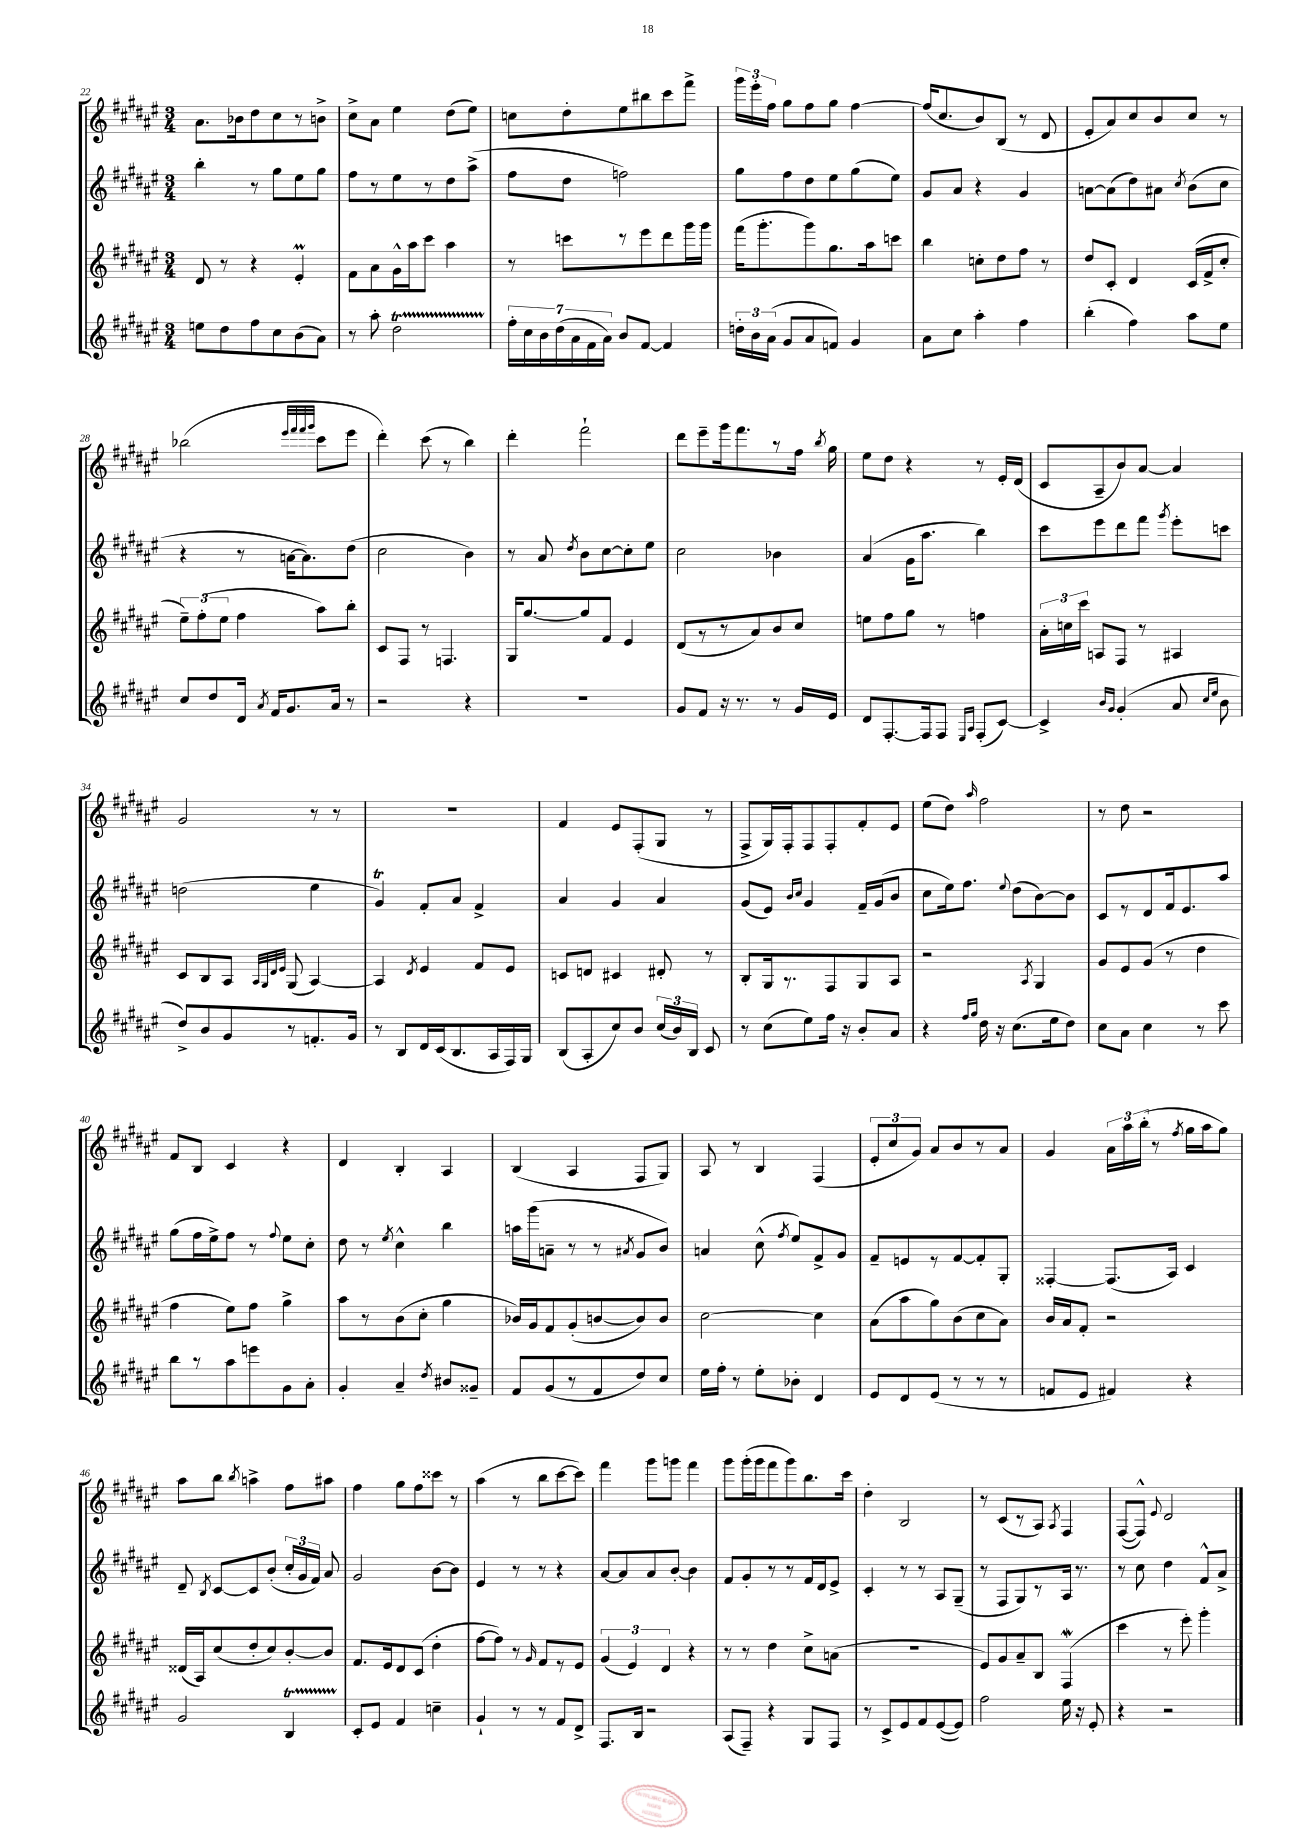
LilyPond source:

<<
\new StaffGroup <<
\new Staff = "s0" {
    \clef treble \key fis \major \numericTimeSignature \time 3/4
    \autoBeamOff ais'8.[ bes'16 dis''8 cis''8 r8 b'8]-> |
    cis''8[-> ais'8] eis''4 dis''8[( eis''8]) |
    c''8[ dis''8-. eis''8 bis''8 cis'''8 fis'''8]-> |
    \tuplet 3/2 { gis'''16[ eis'''16-. fis''16] } gis''8[ fis''8 gis''8] fis''4~ |
    fis''16[( cis''8. b'8) b8]( r8 dis'8 |
    eis'8[-. ais'8) cis''8 b'8 cis''8] r8 |
    bes''2( \grace { eis'''32[ fis'''32 fis'''32 gis'''32] } cis'''8[ eis'''8] |
    dis'''4-.) cis'''8( r8 b''4) |
    dis'''4-. fis'''2-! |
    dis'''8[ eis'''8-- gis'''16 fis'''8. r8 fis''16] \acciaccatura { b''8 } gis''16 |
    eis''8[ dis''8] r4 r8 eis'16[-. dis'16]( |
    cis'8[ ais8-- b'8) ais'8]~ ais'4 |
    gis'2 r8 r8 |
    R2. |
    fis'4 eis'8[ fis8-.( gis8] r8 |
    fis8[-> gis16) fis16-. fis8 fis8-. fis'8-. eis'8] |
    eis''8[( dis''8]) \grace { ais''16 } fis''2 |
    r8 dis''8 r2 |
    fis'8[ b8] cis'4 r4 |
    dis'4 b4-. ais4 |
    b4( ais4 fis8[ gis8]) |
    ais8 r8 b4 fis4( |
    \tuplet 3/2 { eis'8[-. cis''8 gis'8]) } ais'8[ b'8 r8 ais'8] |
    gis'4 \tuplet 3/2 { ais'16[ ais''16 b''16]-.( } r8 \acciaccatura { fis''8 } gis''16[ ais''16 gis''8]) |
    ais''8[ b''8] \acciaccatura { b''8 } a''4-> fis''8[ ais''8] |
    fis''4 gis''8[ fis''8 cisis'''8] r8 |
    ais''4( r8 b''8[ cis'''8~ cis'''8]) |
    fis'''4 gis'''8[ g'''8] fis'''4 |
    gis'''8[ gis'''16-.( gis'''16 fis'''8 gis'''8) b''8. cis'''16] |
    dis''4-. b2 |
    r8 cis'8[( r8 ais8]) \acciaccatura { ais8 } fis4 |
    fis8[~( fis8]-^) \appoggiatura { eis'8 } dis'2 \bar "|." |
}
\new Staff = "s1" {
    \clef treble \key fis \major \numericTimeSignature \time 3/4
    \autoBeamOff b''4-. r8 gis''8[ eis''8 gis''8] |
    fis''8[ r8 eis''8 r8 dis''8 ais''8]->( |
    fis''8[ dis''8] f''2) |
    gis''8[ fis''8 dis''8 eis''8 gis''8( eis''8]) |
    gis'8[ ais'8] r4 gis'4 |
    a'8[~ a'8( dis''8) ais'8] \acciaccatura { cis''8 } b'8[( cis''8] |
    r4 r8 a'16[~ a'8.) dis''8]( |
    cis''2 b'4) |
    r8 ais'8 \acciaccatura { dis''8 } b'8[ cis''8~ cis''8-. eis''8] |
    cis''2 bes'4 |
    ais'4( gis'16[ ais''8.] b''4) |
    cis'''8[ eis'''8 dis'''8 fis'''8] \acciaccatura { gis'''8 } eis'''8[-. c'''8] |
    d''2( eis''4 |
    gis'4\trill) fis'8[-. ais'8] fis'4-> |
    ais'4 gis'4 ais'4 |
    gis'8[( eis'8]) \grace { b'16[ cis''16] } gis'4 fis'16[-- gis'16( b'8] |
    cis''8[ eis''16) fis''8.] \appoggiatura { eis''8 } dis''8[( b'8~) b'8] |
    cis'8[ r8 dis'8 fis'16 eis'8. ais''8] |
    gis''8[( fis''16 eis''16->) fis''8] r8 \appoggiatura { fis''8 } eis''8[ cis''8]-. |
    dis''8 r8 \acciaccatura { eis''8 } cis''4-^ b''4 |
    a''16[ gis'''16( a'8]-- r8 r8 \acciaccatura { ais'8 } gis'8[ b'8]) |
    a'4 cis''8-^( \acciaccatura { fis''8 } eis''8[) fis'8-> gis'8] |
    fis'8[-- e'8 r8 fis'8~ fis'8-. gis8]-. |
    fisis4~-. fisis8.[( ais16]) cis'4 |
    dis'8-- \acciaccatura { b8 } cis'8[~ cis'8 b'8]-.( \tuplet 3/2 { cis''16[-. gis'16 fis'16]) } ais'8 |
    gis'2 b'8[~ b'8] |
    eis'4 r8 r8 r4 |
    ais'8[~ ais'8 ais'8 b'8]~-. b'4 |
    fis'8[ gis'8-. r8 r8 fis'16 dis'16 eis'8]-> |
    cis'4-. r8 r8 ais8[ gis8]--( |
    r8 fis8[ gis8) r8 ais16] r8. |
    r8 cis''8 dis''4 fis'8[-^ ais'8]-> \bar "|." |
}
\new Staff = "s2" {
    \clef treble \key fis \major \numericTimeSignature \time 3/4
    \autoBeamOff dis'8 r8 r4 eis'4-.\prall |
    fis'8[ ais'8 gis'16-^ ais''16 cis'''8] ais''4 |
    r8 c'''8[ r8 eis'''8 dis'''8 gis'''16 gis'''16] |
    fis'''16[( gis'''8.-. gis'''8) gis''8. ais''16 c'''8] |
    b''4 c''8[-. dis''8 fis''8] r8 |
    dis''8[ cis'8]-. dis'4 cis'16[( fis'16-> cis''8]-. |
    \tuplet 3/2 { eis''8[--) fis''8-.( eis''8] } fis''4 ais''8[) b''8]-. |
    cis'8[ fis8] r8 f4. |
    gis16[ gis''8.~ gis''8 fis'8] eis'4 |
    dis'8[( r8 r8 ais'8) b'8 cis''8] |
    e''8[ fis''8 gis''8] r8 f''4 |
    \tuplet 3/2 { ais'16[-. c''16 cis'''16] } a8[ fis8] r8 ais4 |
    cis'8[ b8 ais8] \grace { ais32[ gis32 dis'32 eis'32] } gis8( ais4~) |
    ais4 \acciaccatura { dis'8 } eis'4 fis'8[ eis'8] |
    c'8[ d'8] cis'4 dis'8-. r8 |
    b8[-. gis16 r8. fis8 gis8 ais8] |
    r2 \acciaccatura { ais8 } gis4 |
    gis'8[ eis'8 gis'8]( r8 dis''4 |
    fis''4 eis''8[) fis''8] gis''4-> |
    ais''8[ r8 b'8( cis''8]-. gis''4 |
    bes'16[) gis'16 fis'8 gis'8-.( b'8~ b'8) b'8] |
    cis''2~ cis''4 |
    ais'8[( ais''8 gis''8) b'8( cis''8 ais'8]) |
    b'16[ ais'16 fis'8]-. r2 |
    disis'16[( ais16) cis''8( dis''8-. cis''8) b'8~-. b'8] |
    fis'8.[ eis'16 dis'8 cis'8]( dis''4-. |
    fis''8[~ fis''8]) r8 \grace { gis'16 } fis'8[ r8 eis'8] |
    \tuplet 3/2 { gis'4( eis'4) dis'4 } r4 |
    r8 r8 dis''4 cis''8[-> a'8]( |
    R2. |
    eis'8[) gis'8 ais'8-- b8] fis4\mordent( |
    cis'''4 r8 eis'''8-.) gis'''4-. \bar "|." |
}
\new Staff = "s3" {
    \clef treble \key fis \major \numericTimeSignature \time 3/4
    \autoBeamOff e''8[ dis''8 fis''8 cis''8 b'8( ais'8]) |
    r8 ais''8-. dis''2\startTrillSpan |
    \tuplet 7/4 { fis''16[-.\stopTrillSpan cis''16 b'16 dis''16( ais'16 fis'16 ais'16]) } b'8[ fis'8]~ fis'4 |
    \tuplet 3/2 { d''16[-. b'16 ais'16]( } gis'8[ ais'8 f'8]) gis'4 |
    ais'8[ cis''8] ais''4-. fis''4 |
    b''4-.( fis''4) ais''8[ eis''8] |
    cis''8[ dis''8 dis'16] \acciaccatura { ais'8 } fis'16[ gis'8. ais'16] r8 |
    r2 r4 |
    R2. |
    gis'8[ fis'8] r16 r8. r8 gis'16[ eis'16] |
    dis'8[ fis8.~-. fis16 fis8] \grace { eis16[ ais16] } fis8[-.( cis'8]~) |
    cis'4-> \grace { b'16[ gis'16] } gis'4-.( ais'8 \grace { cis''16[ eis''16] } b'8 |
    dis''8[->) b'8 gis'8 r8 f'8.-. gis'16] |
    r8 b8[ dis'16 cis'16( b8. ais16 fis16) gis16] |
    b8[( ais8-. cis''8) b'8] \tuplet 3/2 { cis''16[( b'16) b16] } cis'8 |
    r8 cis''8[( eis''8) fis''16] r16 b'8[-. ais'8] |
    r4 \grace { fis''16[ gis''16] } dis''16 r16 cis''8.[( eis''16 dis''8]) |
    cis''8[ ais'8] cis''4 r8 cis'''8 |
    b''8[ r8 ais''8 e'''8 gis'8 ais'8]-. |
    gis'4-. ais'4-- \acciaccatura { dis''8 } bis'8[ gisis'8]-- |
    fis'8[ gis'8( r8 fis'8 dis''8) cis''8] |
    eis''16[ fis''16]-. r8 eis''8[-. bes'8]-. dis'4 |
    eis'8[ dis'8 eis'8]( r8 r8 r8 |
    f'8[ eis'8] fis'4) r4 |
    gis'2 b4\startTrillSpan |
    cis'8[-.\stopTrillSpan eis'8] fis'4 c''4-- |
    gis'4-! r8 r8 fis'8[ dis'8]-> |
    fis8.[ b16] r2 |
    ais8[( fis8]--) r4 gis8[ fis8] |
    r8 cis'8[-> eis'8 fis'8 eis'8~( eis'8]) |
    fis''2 eis''16 r16 eis'8-. |
    r4 r2 \bar "|." |
}
>>
>>
\layout { \context { \Score currentBarNumber = #22 } }
